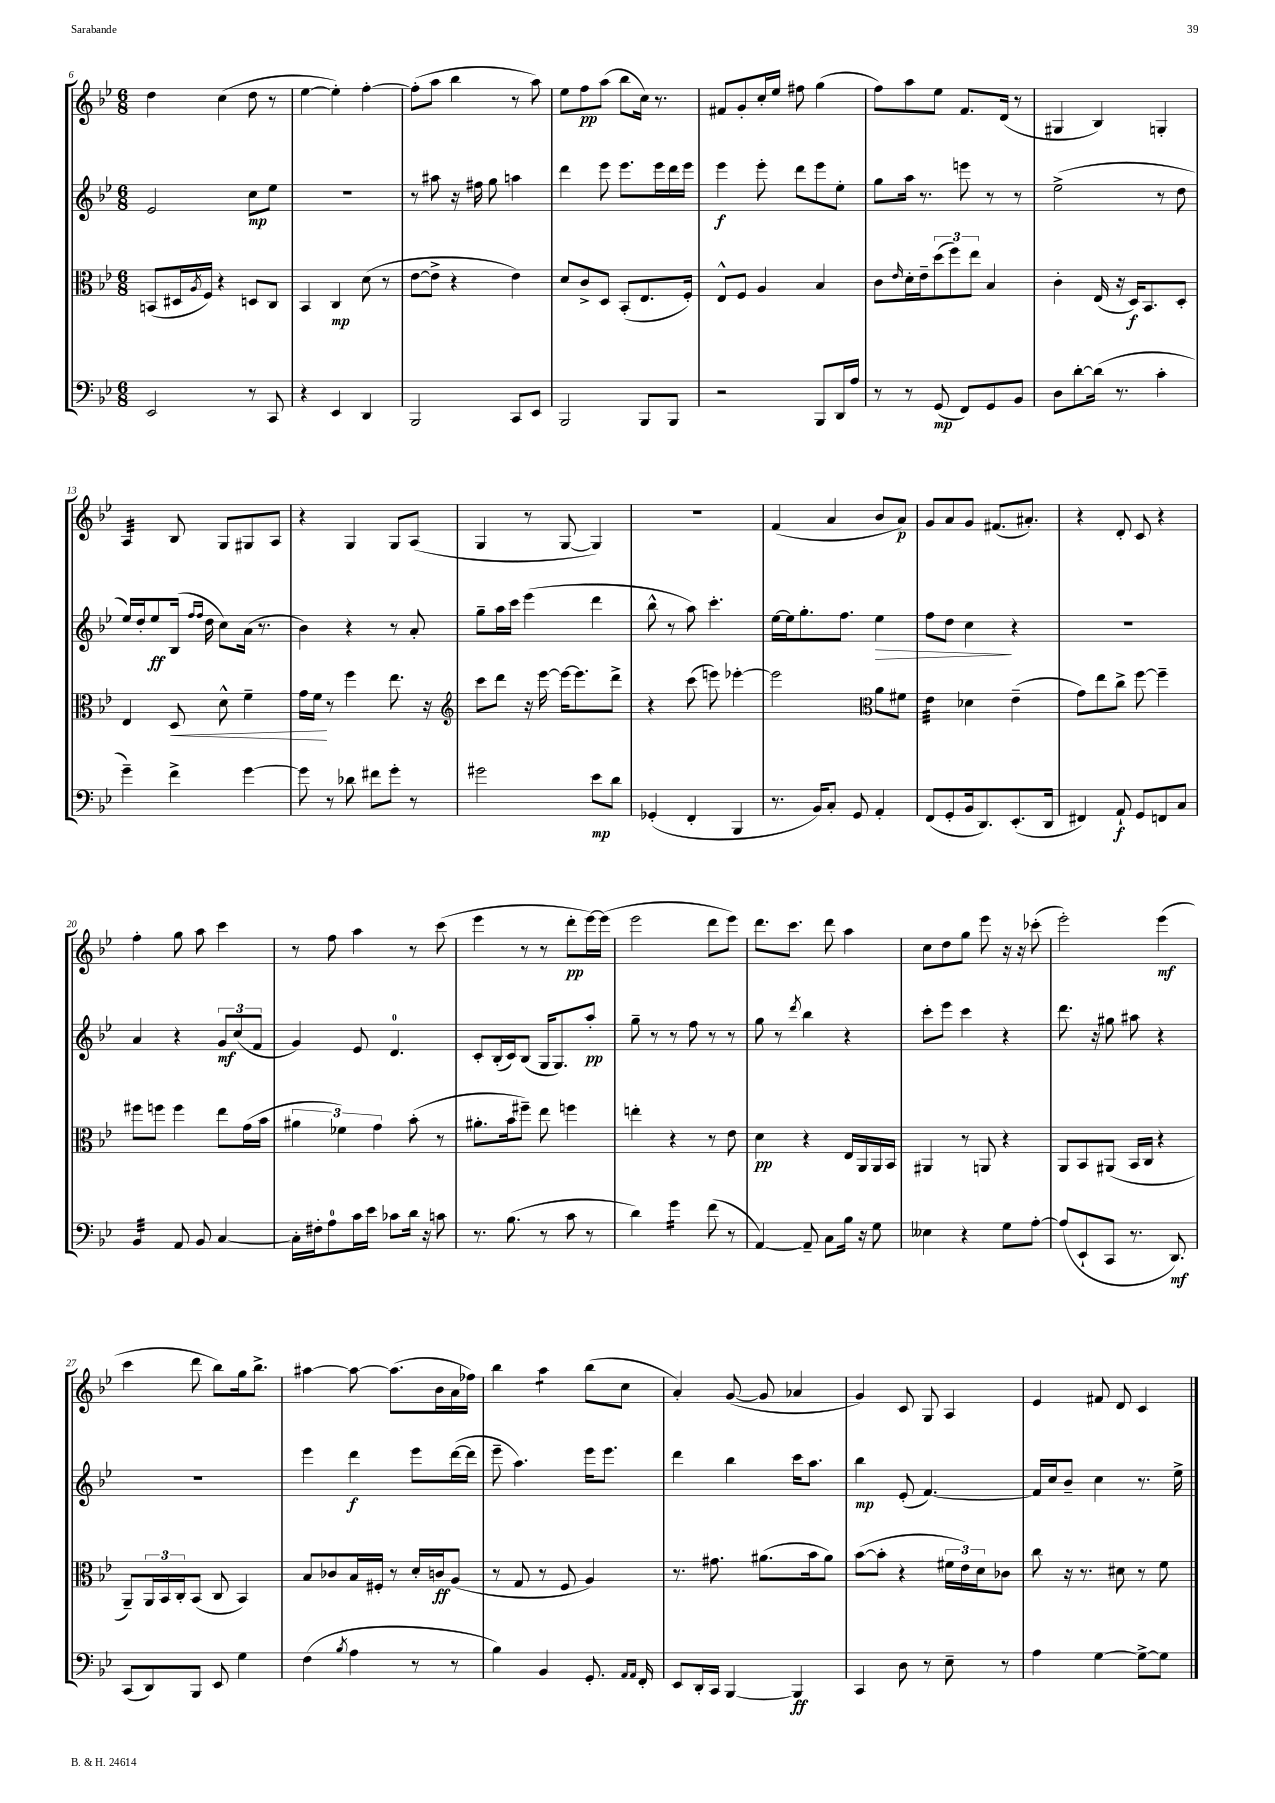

**kern	**dynam	**kern	**dynam	**kern	**dynam	**kern	**dynam
*part4	*part4	*part3	*part3	*part2	*part2	*part1	*part1
*staff4	*staff4	*staff3	*staff3	*staff2	*staff2	*staff1	*staff1
*clefF4	*	*clefC3	*	*clefG2	*	*clefG2	*
*k[b-e-]	*	*k[b-e-]	*	*k[b-e-]	*	*k[b-e-]	*
*M6/8	*	*M6/8	*	*M6/8	*	*M6/8	*
=6	=6	=6	=6	=6	=6	=6	=6
2EE-/	.	(8BBn/L	.	2e-/	.	4dd\	.
.	.	16D#X/L	.	.	.	.	.
.	.	8qA/	.	.	.	.	.
.	.	16F/JJ)	.	.	.	.	.
.	.	4r	.	.	.	(4cc\	.
8r	.	8Dn/L	.	8cc\L	mp	8dd\	.
8CC/	.	8C/J	.	8ee-\J	.	8r	.
=7	=7	=7	=7	=7	=7	=7	=7
4r	.	4BB-/	.	2.r	.	[4ee-\	.
4EE-/	.	4C/	mp	.	.	4ee-'\])	.
4DD/	.	(8d\	.	.	.	[4ff'\	.
.	.	8r	.	.	.	.	.
=8	=8	=8	=8	=8	=8	=8	=8
2BBB-/	.	[8e-\L	.	8r	.	(8ff'\L]	.
.	.	8e-^\J]	.	8aa#X\	.	8aa\J	.
.	.	4r	.	16r	.	4bb-\	.
.	.	.	.	16ff#X\	.	.	.
.	.	.	.	8gg\	.	.	.
8CC/L	.	4e-\)	.	4aan\	.	8r	.
8EE-/J	.	.	.	.	.	8aa\)	.
=9	=9	=9	=9	=9	=9	=9	=9
2BBB-/	.	8d/L	.	4ddd\	.	8ee-\L	.
.	.	8c^/	.	.	.	8ff\	pp
.	.	8D/J	.	8eee-\	.	(8aa\J	.
.	.	(8BB-'/L	.	8.eee-\L	.	8bb-\L	.
8BBB-/L	.	8.E-/	.	.	.	16cc\Jk)	.
.	.	.	.	16eee-\L	.	8.r	.
8BBB-/J	.	.	.	16ddd\	.	.	.
.	.	16F'/Jk)	.	16eee-\JJ	.	.	.
=10	=10	=10	=10	=10	=10	=10	=10
2r	.	8E-^^/L	.	4eee-\	f	8f#X/L	.
.	.	8F/J	.	.	.	8g'/	.
.	.	4A/	.	8eee-'\	.	16cc'/L	.
.	.	.	.	.	.	16ee-/JJ	.
.	.	.	.	8ddd\L	.	8ff#X\	.
8BBB-/L	.	4B-/	.	8eee-\	.	(4gg\	.
16DD/L	.	.	.	8ee-'\J	.	.	.
16A/JJ	.	.	.	.	.	.	.
=11	=11	=11	=11	=11	=11	=11	=11
8r	.	8c\L	.	8gg\L	.	8ff\L)	.
.	.	16qqe-/	.	.	.	.	.
8r	.	16d'\L	.	16aa\Jk	.	8aa\	.
.	.	16e-~\J	.	8.r	.	.	.
(8GG/	mp	(12dd\	.	.	.	8ee-\J	.
.	.	12ff\)	.	.	.	.	.
8FF/L)	.	.	.	8eeen\	.	8.f/L	.
.	.	12ee-\J	.	.	.	.	.
8GG/	.	4B-/	.	8r	.	.	.
.	.	.	.	.	.	(16d/Jk	.
8BB-/J	.	.	.	8r	.	8r	.
=12	=12	=12	=12	=12	=12	=12	=12
8D\L	.	4c'\	.	(2ee-^\	.	4G#X/	.
[8d'\	.	.	.	.	.	.	.
(16d\Jk]	.	(16E-/	.	.	.	4B-/)	.
8.r	.	16r	.	.	.	.	.
.	.	16D/KL)	f	.	.	.	.
.	.	8.BB-/	.	.	.	.	.
4c'\	.	.	.	8r	.	4Gn'/	.
.	.	8D'/J	.	8dd\	.	.	.
!!LO:LB:g=z
=13	=13	=13	=13	=13	=13	=13	=13
*	*	*	*	*	*	*tremolo	*
4g~\)	.	4E-/	.	16ee-/LL)	.	32A/LLL	.
.	.	.	.	.	.	32A/	.
.	.	.	.	16dd'/J	.	32A/	.
.	.	.	.	.	.	32A/	.
.	.	.	.	8ee-/	ff	32A/	.
.	.	.	.	.	.	32A/	.
.	.	.	.	.	.	32A/	.
.	.	.	.	.	.	32A/JJJ	.
*	*	*	*	*	*	*Xtremolo	*
!	!	!	!LO:HP:b	!	!	!	!
4f^\	.	8D/	<	(16B-/Jk	.	8B-/	.
.	.	.	.	16qqff/LL	.	.	.
.	.	.	.	16qqff/JJ	.	.	.
.	.	.	.	16dd\	.	.	.
.	.	8d^^\	.	8cc\L)	.	8G/L	.
[4g\	.	4f~\	.	(16a\Jk	.	8G#X/	.
.	.	.	.	8.r	.	.	.
.	.	.	.	.	.	8A/J	.
=14	=14	=14	=14	=14	=14	=14	=14
8g\]	.	16g\LL	.	4b-\)	.	4r	.
.	.	16f\JJ	.	.	.	.	.
8r	.	8r	[	.	.	.	.
8d-X\	.	4ff\	.	4r	.	4G/	.
8f#X\L	.	.	.	.	.	.	.
8g'\J	.	8.ee-\	.	8r	.	8G/L	.
8r	.	.	.	8a'/	.	(8A/J	.
.	.	16r	.	.	.	.	.
=15	=15	=15	=15	=15	=15	=15	=15
*	*	*clefG2	*	*	*	*	*
2g#X\	.	8ccc\L	.	8gg~\L	.	4G/	.
.	.	8ddd\J	.	16aa\L	.	.	.
.	.	.	.	16ccc\JJ	.	.	.
.	.	16r	.	(4eee-\	.	8r	.
.	.	[16eee-\	.	.	.	.	.
.	.	16eee-\KL_	.	.	.	[8G/	.
.	.	8.eee-\]	.	.	.	.	.
8e-\L	mp	.	.	4ddd\	.	4G/])	.
8d\J	.	8ddd^\J	.	.	.	.	.
=16	=16	=16	=16	=16	=16	=16	=16
(4GG-X'/	.	4r	.	8bb-^^\	.	2.r	.
.	.	.	.	8r	.	.	.
4FF'/	.	(8ccc\	.	8aa\)	.	.	.
.	.	8eeen\)	.	4.ccc'\	.	.	.
4BBB-/	.	[4eee-X'\	.	.	.	.	.
=17	=17	=17	=17	=17	=17	=17	=17
8.r	.	2eee-\]	.	[16ee-\LL	.	(4f/	.
.	.	.	.	16ee-\J]	.	.	.
.	.	.	.	8.gg'\	.	.	.
16BB-/KL)	.	.	.	.	.	.	.
8C'/J	.	.	.	.	.	4a/	.
.	.	.	.	8.ff\J	.	.	.
8GG/	.	.	.	.	.	.	.
*	*	*clefC3	*	*	*	*	*
!	!	!	!	!	!LO:HP:b	!	!
4AA'/	.	8a\L	.	4ee-\	>	8b-/L	.
.	.	8f#X\J	.	.	.	8a/J)	p
=18	=18	=18	=18	=18	=18	=18	=18
*	*	*tremolo	*	*	*	*	*
(8FF/L	.	32e-\LLL	.	8ff\L	.	8g/L	.
.	.	32e-\	.	.	.	.	.
.	.	32e-\	.	.	.	.	.
.	.	32e-\	.	.	.	.	.
8GG'/	.	32e-\	.	8dd\J	.	8a/	.
.	.	32e-\	.	.	.	.	.
.	.	32e-\	.	.	.	.	.
.	.	32e-\JJJ	.	.	.	.	.
*	*	*Xtremolo	*	*	*	*	*
16BB-/k	.	4d-X\	.	4cc\	.	8g/J	.
8.DD/)	.	.	.	.	.	.	.
.	.	.	.	.	.	(8.f#X/L	.
(8.EE-'/	.	(4e-~\	.	4r	]	.	.
.	.	.	.	.	.	8.a#X'/J)	.
16DD/Jk	.	.	.	.	.	.	.
=19	=19	=19	=19	=19	=19	=19	=19
4FF#X/)	.	8g\L)	.	2.r	.	4r	.
.	.	8ee-\	.	.	.	.	.
8AA`/	f	8cc^\J	.	.	.	8d'/	.
8GG/L	.	[8ff\	.	.	.	8c/	.
8FFn/	.	4ff~\]	.	.	.	4r	.
8C/J	.	.	.	.	.	.	.
!!LO:LB:g=z
=20	=20	=20	=20	=20	=20	=20	=20
*tremolo	*	*	*	*	*	*	*
32BB-/LLL	.	8ff#X\L	.	4a/	.	4ff'\	.
32BB-/	.	.	.	.	.	.	.
32BB-/	.	.	.	.	.	.	.
32BB-/	.	.	.	.	.	.	.
32BB-/	.	8ffn\J	.	.	.	.	.
32BB-/	.	.	.	.	.	.	.
32BB-/	.	.	.	.	.	.	.
32BB-/JJJ	.	.	.	.	.	.	.
*Xtremolo	*	*	*	*	*	*	*
8AA/	.	4ff\	.	4r	.	8gg\	.
8BB-/	.	.	.	.	.	8aa\	.
[4C/	.	8ee-\L	.	12g/L	mf	4ccc\	.
.	.	.	.	(12cc/	.	.	.
.	.	(16g\L	.	.	.	.	.
.	.	.	.	12f/J	.	.	.
.	.	16b-\JJ	.	.	.	.	.
=21	=21	=21	=21	=21	=21	=21	=21
16C'\LL]	.	6a#X\	.	4g/)	.	8r	.
16F#X'\J	.	.	.	.	.	.	.
8A\	.	.	.	.	.	8ff\	.
.	.	6f-X\)	.	.	.	.	.
16c\L	.	.	.	8e-/	.	4aa\	.
16e-\JJ	.	.	.	.	.	.	.
.	.	6g\	.	.	.	.	.
8c-X\L	.	.	.	4.d/	.	.	.
16d\Jk	.	(8b-'\	.	.	.	8r	.
16r	.	.	.	.	.	.	.
8cn\	.	8r	.	.	.	(8ccc\	.
=22	=22	=22	=22	=22	=22	=22	=22
8.r	.	8.a#X'\L	.	8c'/L	.	4eee-\	.
.	.	.	.	(16B-'/L	.	.	.
(8.B-\	.	16b-\k	.	16c/J)	.	.	.
.	.	8ff#X~\J)	.	(8B-/J	.	8r	.
8r	.	8ee-\	.	16G/KL	.	8r	.
.	.	.	.	8.G/)	.	.	.
8c\	.	4ffn\	.	.	.	8ddd'\L	pp
8r	.	.	.	8aa'/J	pp	[16eee-\L)	.
.	.	.	.	.	.	(16eee-\JJ]	.
=23	=23	=23	=23	=23	=23	=23	=23
4d\)	.	4een'\	.	8gg~\	.	2eee-\	.
.	.	.	.	8r	.	.	.
*tremolo	*	*	*	*	*	*	*
16g\LL	.	4r	.	8r	.	.	.
16g\	.	.	.	.	.	.	.
16g\	.	.	.	8ff\	.	.	.
16g\JJ	.	.	.	.	.	.	.
*Xtremolo	*	*	*	*	*	*	*
(8f\	.	8r	.	8r	.	8ddd\L	.
8r	.	8e-\	.	8r	.	8eee-\J)	.
=24	=24	=24	=24	=24	=24	=24	=24
[4AA/)	.	4d\	pp	8gg\	.	8.ddd\L	.
.	.	.	.	8r	.	.	.
.	.	.	.	.	.	8.ccc\J	.
.	.	.	.	8qddd/	.	.	.
8AA~/]	.	4r	.	4bb-\	.	.	.
8C\L	.	.	.	.	.	8ddd\	.
16B-\Jk	.	16E-/LL	.	4r	.	4aa\	.
16r	.	16AA/	.	.	.	.	.
8G\	.	16AA/	.	.	.	.	.
.	.	16BB-/JJ	.	.	.	.	.
=25	=25	=25	=25	=25	=25	=25	=25
4E--X\	.	4AA#X/	.	8ccc'\L	.	8cc\L	.
.	.	.	.	8eee-\J	.	8dd\	.
4r	.	8r	.	4ccc\	.	8gg\J	.
.	.	8AAn/	.	.	.	8eee-\	.
8G\L	.	4r	.	4r	.	16r	.
.	.	.	.	.	.	16r	.
[8A'\J	.	.	.	.	.	(8ccc-X'\	.
=26	=26	=26	=26	=26	=26	=26	=26
(8A/L]	.	8AA/L	.	8.ddd\	.	2eee-'\)	.
8EE-`/	.	8BB-/	.	.	.	.	.
.	.	.	.	16r	.	.	.
8CC/J	.	(8AA#X/J	.	8gg#X\	.	.	.
8.r	.	16BB-/LL	.	8aa#X\	.	.	.
.	.	16C/JJ	.	.	.	.	.
.	.	4r	.	4r	.	(4eee-\	mf
8.DD/)	mf	.	.	.	.	.	.
!!LO:LB:g=z
=27	=27	=27	=27	=27	=27	=27	=27
(8CC/L	.	8AA~/L)	.	2.r	.	4ccc\	.
8DD/)	.	24AA/L	.	.	.	.	.
.	.	24BB-/	.	.	.	.	.
.	.	24C'/J	.	.	.	.	.
8BBB-/J	.	(8BB-/J	.	.	.	8ddd\	.
8EE-/	.	8C/	.	.	.	8bb-\L)	.
4G\	.	4BB-/)	.	.	.	16gg\k	.
.	.	.	.	.	.	8.bb-^\J	.
=28	=28	=28	=28	=28	=28	=28	=28
(4F\	.	8B-/L	.	4eee-\	.	[4aa#X\	.
.	.	8c-X/	.	.	.	.	.
8qB-/	.	.	.	.	.	.	.
4A\	.	16B-/L	.	4ddd\	f	8aa#\_	.
.	.	16F#X'/JJ	.	.	.	.	.
.	.	8r	.	.	.	(8.aa#\L]	.
8r	.	16d'/LL	.	8eee-\L	.	.	.
.	.	16cn/J	ff	.	.	16b-\L	.
8r	.	(8A/J	.	([16ddd\L	.	16a\	.
.	.	.	.	16ddd\JJ]	.	16ff-X\JJ)	.
=29	=29	=29	=29	=29	=29	=29	=29
4B-\)	.	8r	.	8eee-~\	.	4bb-\	.
.	.	8G/	.	4.aa\)	.	.	.
*	*	*	*	*	*	*tremolo	*
4BB-/	.	8r	.	.	.	8aa\L	.
.	.	8F/	.	.	.	8aa\J	.
*	*	*	*	*	*	*Xtremolo	*
8.GG'/	.	4A/)	.	16eee-\KL	.	(8bb-\L	.
.	.	.	.	8.eee-\J	.	.	.
.	.	.	.	.	.	8cc\J	.
16qqAA/LL	.	.	.	.	.	.	.
16qqAA/JJ	.	.	.	.	.	.	.
16FF'/	.	.	.	.	.	.	.
=30	=30	=30	=30	=30	=30	=30	=30
8EE-/L	.	8.r	.	4ddd\	.	4a'/)	.
16DD'/L	.	.	.	.	.	.	.
16CC/JJ	.	8.g#X\	.	.	.	.	.
[4BBB-/	.	.	.	4bb-\	.	([8g/	.
.	.	(8.a#X\L	.	.	.	8g/]	.
4BBB-/]	ff	.	.	16ccc\KL	.	4a-X/	.
.	.	16b-\k	.	8.aa\J	.	.	.
.	.	8a#\J)	.	.	.	.	.
=31	=31	=31	=31	=31	=31	=31	=31
4CC/	.	([8b-\L	.	4bb-\	mp	4g/)	.
.	.	8b-'\J]	.	.	.	.	.
8D\	.	4r	.	(8e-'/	.	8c/	.
8r	.	.	.	[4.f/)	.	8G/	.
8E-~\	.	24f#X\LL	.	.	.	4A/	.
.	.	24e-\)	.	.	.	.	.
.	.	24d\J	.	.	.	.	.
8r	.	8c-X\J	.	.	.	.	.
=32	=32	=32	=32	=32	=32	=32	=32
4A\	.	8cc\	.	16f/LL]	.	4e-/	.
.	.	.	.	16cc/J	.	.	.
.	.	16r	.	8b-~/J	.	.	.
.	.	8.r	.	.	.	.	.
[4G\	.	.	.	4cc\	.	8f#X/	.
.	.	8d#X\	.	.	.	8d/	.
8G^\L_	.	8r	.	8.r	.	4c/	.
8G\J]	.	8f\	.	.	.	.	.
.	.	.	.	16ee-^\	.	.	.
==	==	==	==	==	==	==	==
*-	*-	*-	*-	*-	*-	*-	*-
